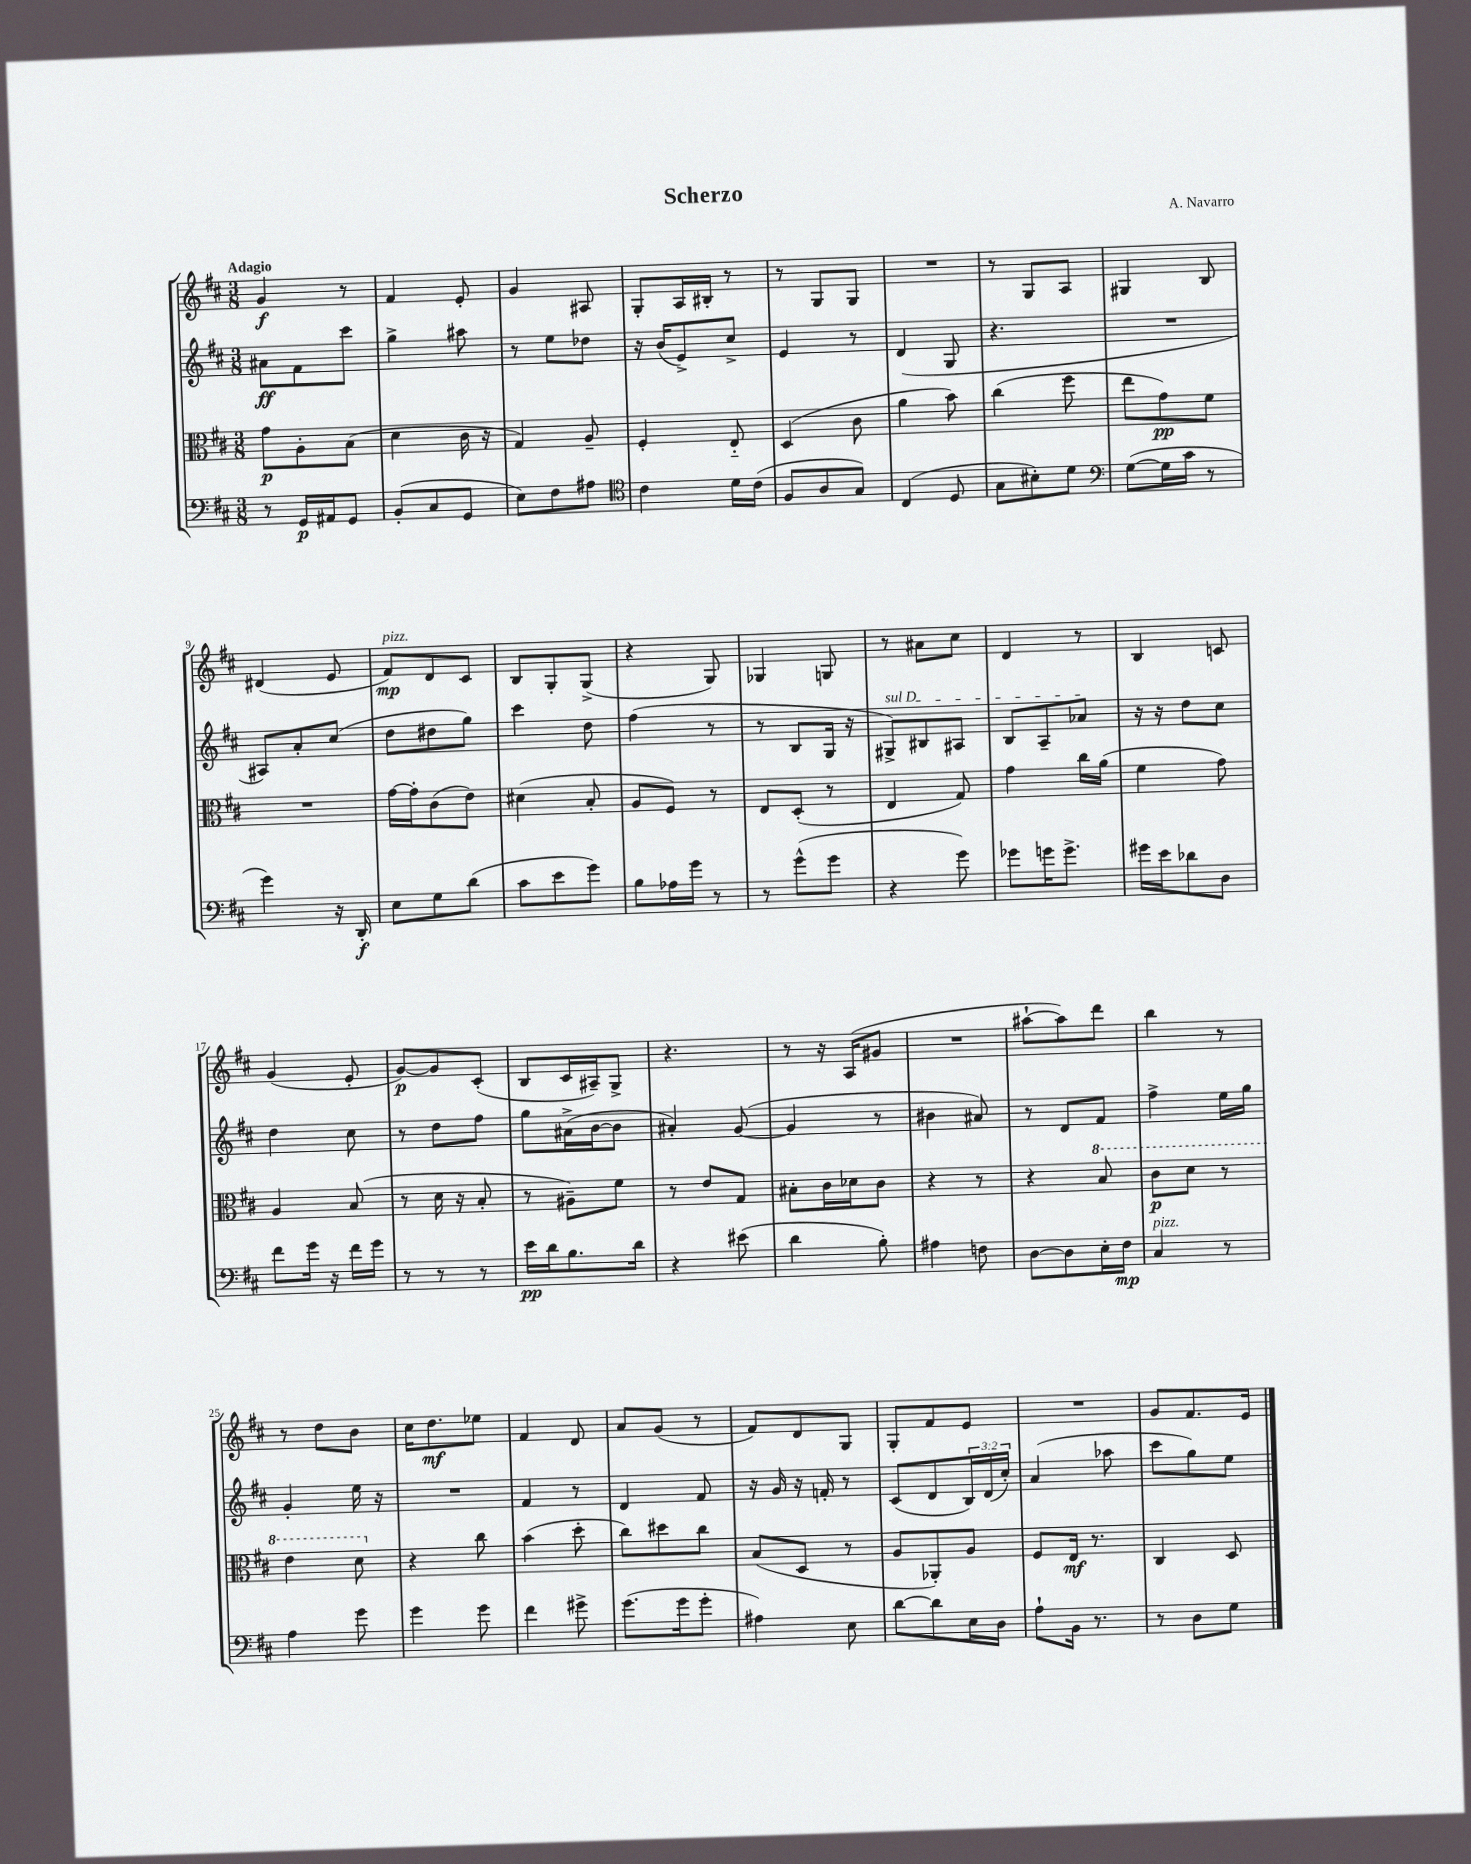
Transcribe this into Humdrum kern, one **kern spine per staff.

**kern	**dynam	**kern	**dynam	**kern	**dynam	**kern	**dynam
*part4	*part4	*part3	*part3	*part2	*part2	*part1	*part1
*staff4	*staff4	*staff3	*staff3	*staff2	*staff2	*staff1	*staff1
*clefF4	*	*clefC3	*	*clefG2	*	*clefG2	*
*k[f#c#]	*	*k[f#c#]	*	*k[f#c#]	*	*k[f#c#]	*
*M3/8	*	*M3/8	*	*M3/8	*	*M3/8	*
=1	=1	=1	=1	=1	=1	=1	=1
!	!	!	!	!	!	!LO:TX:a:B:t=Adagio	!
8r	.	8g\L	p	8a#X\L	ff	4g/	f
16GG/LL	p	8A'\	.	8f#\	.	.	.
16AA#X/J	.	.	.	.	.	.	.
8GG/J	.	(8B\J	.	8ccc#\J	.	8r	.
=2	=2	=2	=2	=2	=2	=2	=2
(8BB'/L	.	4d\	.	4gg^\	.	4f#/	.
8C#/	.	.	.	.	.	.	.
8GG/J	.	16c#\	.	8aa#X\	.	8e'/	.
.	.	16r	.	.	.	.	.
=3	=3	=3	=3	=3	=3	=3	=3
8E\L)	.	4G/)	.	8r	.	4g/	.
8F#\	.	.	.	8ee\L	.	.	.
8A#X\J	.	8A~/	.	8dd-X\J	.	8A#X/	.
=4	=4	=4	=4	=4	=4	=4	=4
*clefC4	*	*	*	*	*	*	*
4c#\	.	4F#'/	.	16r	.	8G'/L	.
.	.	.	.	(16b/KL	.	.	.
.	.	.	.	8e^/)	.	16A/L	.
.	.	.	.	.	.	16B#X'/JJ	.
16d\LL	.	8E/	.	8cc#^/J	.	8r	.
(16c#\JJ	.	.	.	.	.	.	.
=5	=5	=5	=5	=5	=5	=5	=5
8F#/L	.	(4D/	.	4e/	.	8r	.
8A/	.	.	.	.	.	8G/L	.
8G/J)	.	8c#\	.	8r	.	8G/J	.
=6	=6	=6	=6	=6	=6	=6	=6
(4C#/	.	4a\	.	(4d/	.	4.r	.
8D/	.	8b\)	.	8G/	.	.	.
=7	=7	=7	=7	=7	=7	=7	=7
8G\L	.	(4cc#\	.	4.r	.	8r	.
8B#X'\)	.	.	.	.	.	8G/L	.
8d\J	.	8ff#\	.	.	.	8A/J	.
=8	=8	=8	=8	=8	=8	=8	=8
*clefF4	*	*	*	*	*	*	*
([8G\L	.	8ee\L	.	4.r	.	4G#X/	.
16G\L]	.	8g\)	pp	.	.	.	.
16c#\JJ	.	.	.	.	.	.	.
8r	.	8f#\J	.	.	.	8B/	.
!!LO:LB:g=z
=9	=9	=9	=9	=9	=9	=9	=9
4g\)	.	4.r	.	8A#X/L)	.	(4d#X/	.
.	.	.	.	8a'/	.	.	.
16r	.	.	.	(8cc#/J	.	8e/	.
16DD'/	f	.	.	.	.	.	.
=10	=10	=10	=10	=10	=10	=10	=10
!	!	!	!	!	!	!LO:TX:a:i:t=pizz.	!
8E\L	.	[16g\LL	.	8dd\L	.	8f#/L)	mp
.	.	16g'\J]	.	.	.	.	.
8G\	.	(8c#\	.	8dd#X\	.	8d/	.
(8d\J	.	8e\J)	.	8gg\J)	.	8c#/J	.
=11	=11	=11	=11	=11	=11	=11	=11
8c#\L	.	(4d#X\	.	4ccc#\	.	8B/L	.
8e\	.	.	.	.	.	8G'/	.
8g\J)	.	8B'/	.	8dd\	.	(8G^/J	.
=12	=12	=12	=12	=12	=12	=12	=12
8B\L	.	8A/L	.	(4ff#\	.	4r	.
16A-X\L	.	8F#/J)	.	.	.	.	.
16g\JJ	.	.	.	.	.	.	.
8r	.	8r	.	8r	.	8G/)	.
=13	=13	=13	=13	=13	=13	=13	=13
8r	.	8E/L	.	8r	.	4G-X/	.
(8g^^\L	.	(8D'/J	.	8B/L	.	.	.
8g\J	.	8r	.	16G/Jk	.	8Gn/	.
.	.	.	.	16r	.	.	.
=14	=14	=14	=14	=14	=14	=14	=14
!	!	!	!	!LO:TX:a:i:t=sul D	!	!	!
4r	.	4E/	.	8G#X^/L)	.	8r	.
.	.	.	.	8B#X/	.	8a#X\L	.
8g\)	.	8G/)	.	8A#X/J	.	8cc#\J	.
=15	=15	=15	=15	=15	=15	=15	=15
8g-X\L	.	4g\	.	8B/L	.	4d/	.
16gn\K	.	.	.	8A~/	.	.	.
8.g^\J	.	.	.	.	.	.	.
.	.	16cc#\LL	.	8a-X/J	.	8r	.
.	.	(16a\JJ	.	.	.	.	.
=16	=16	=16	=16	=16	=16	=16	=16
16g#X\LL	.	4f#\	.	16r	.	4B/	.
16e\J	.	.	.	16r	.	.	.
8d-X\	.	.	.	8dd\L	.	.	.
8D\J	.	8g\)	.	8cc#\J	.	8cn/	.
!!LO:LB:g=z
=17	=17	=17	=17	=17	=17	=17	=17
8f#\L	.	4A/	.	4dd\	.	(4g/	.
16g\Jk	.	.	.	.	.	.	.
16r	.	.	.	.	.	.	.
16f#\LL	.	(8B/	.	8cc#\	.	8e'/	.
16g\JJ	.	.	.	.	.	.	.
=18	=18	=18	=18	=18	=18	=18	=18
8r	.	8r	.	8r	.	[8g/L)	p
8r	.	16d\	.	8dd\L	.	8g/]	.
.	.	16r	.	.	.	.	.
8r	.	8B'/	.	8ff#\J	.	(8c#'/J	.
=19	=19	=19	=19	=19	=19	=19	=19
16e\LL	pp	8r	.	8gg\L	.	8B/L	.
16d\J	.	.	.	.	.	.	.
8.B\	.	8A#X~\L)	.	(16a#X^\L	.	16c#/L	.
.	.	.	.	[16b\J	.	16A#X~/J)	.
.	.	8f#\J	.	8b\J]	.	8G^/J	.
16d\Jk	.	.	.	.	.	.	.
=20	=20	=20	=20	=20	=20	=20	=20
4r	.	8r	.	4a#X'/)	.	4.r	.
.	.	8e/L	.	.	.	.	.
(8e#X\	.	8G/J	.	([8g/	.	.	.
=21	=21	=21	=21	=21	=21	=21	=21
4d\	.	8B#X'\L	.	4g/]	.	8r	.
.	.	16c#\L	.	.	.	16r	.
.	.	16d-X\J	.	.	.	(16A/KL	.
8B'\)	.	8c#\J	.	8r	.	8g#X/J	.
=22	=22	=22	=22	=22	=22	=22	=22
4A#X\	.	4r	.	4b#X\	.	4.r	.
8Fn\	.	8r	.	8a#X/)	.	.	.
=23	=23	=23	=23	=23	=23	=23	=23
[8D\L	.	4r	.	8r	.	[8aa#X`\L	.
8D\]	.	.	.	8d/L	.	8aa#\])	.
*	*	*8va	*	*	*	*	*
16E'\L	.	8b/	.	8f#/J	.	8ddd\J	.
16F#\JJ	mp	.	.	.	.	.	.
=24	=24	=24	=24	=24	=24	=24	=24
!LO:TX:a:i:t=pizz.	!	!	!	!	!	!	!
4C#/	.	8cc#\L	p	4ff#^\	.	4bb\	.
.	.	8dd\J	.	.	.	.	.
8r	.	8r	.	16ee\LL	.	8r	.
.	.	.	.	16gg\JJ	.	.	.
!!LO:LB:g=z
=25	=25	=25	=25	=25	=25	=25	=25
4A\	.	4ee\	.	4g'/	.	8r	.
.	.	.	.	.	.	8dd\L	.
8g\	.	8dd\	.	16ee\	.	8b\J	.
.	.	.	.	16r	.	.	.
=26	=26	=26	=26	=26	=26	=26	=26
*	*	*X8va	*	*	*	*	*
4g\	.	4r	.	4.r	.	16cc#\KL	.
.	.	.	.	.	.	8.dd\	mf
8g\	.	8cc#\	.	.	.	8ee-X\J	.
=27	=27	=27	=27	=27	=27	=27	=27
4f#\	.	(4b\	.	4f#/	.	4f#/	.
8g#X^\	.	8dd'\	.	8r	.	8d/	.
=28	=28	=28	=28	=28	=28	=28	=28
(8.g\L	.	8cc#\L)	.	4d/	.	8a/L	.
.	.	8dd#X\	.	.	.	(8g/J	.
16g\k	.	.	.	.	.	.	.
8g'\J	.	8cc#\J	.	8f#/	.	8r	.
=29	=29	=29	=29	=29	=29	=29	=29
4A#X\)	.	(8B/L	.	16r	.	8f#/L)	.
.	.	.	.	16g/	.	.	.
.	.	8D/J	.	16r	.	8d/	.
.	.	.	.	16fn'/	.	.	.
8E\	.	8r	.	8r	.	8G/J	.
=30	=30	=30	=30	=30	=30	=30	=30
[8d\L	.	8A/L	.	(8c#/L	.	8G'/L	.
8d\]	.	8AA-X'/)	.	8d/	.	8f#/	.
16E\L	.	8A/J	.	24B/L)	.	8e/J	.
.	.	.	.	(24d/	.	.	.
16D\JJ	.	.	.	.	.	.	.
.	.	.	.	24cc#'/JJ)	.	.	.
=31	=31	=31	=31	=31	=31	=31	=31
8A`\L	.	8F#/L	.	(4a/	.	4.r	.
16BB\Jk	.	16E/Jk	mf	.	.	.	.
8.r	.	8.r	.	.	.	.	.
.	.	.	.	8aa-X\	.	.	.
=32	=32	=32	=32	=32	=32	=32	=32
8r	.	4C#/	.	8ccc#\L	.	8g/L	.
8D\L	.	.	.	8gg\)	.	8.f#/	.
8G\J	.	8D/	.	8ee\J	.	.	.
.	.	.	.	.	.	16e/Jk	.
==	==	==	==	==	==	==	==
*-	*-	*-	*-	*-	*-	*-	*-
